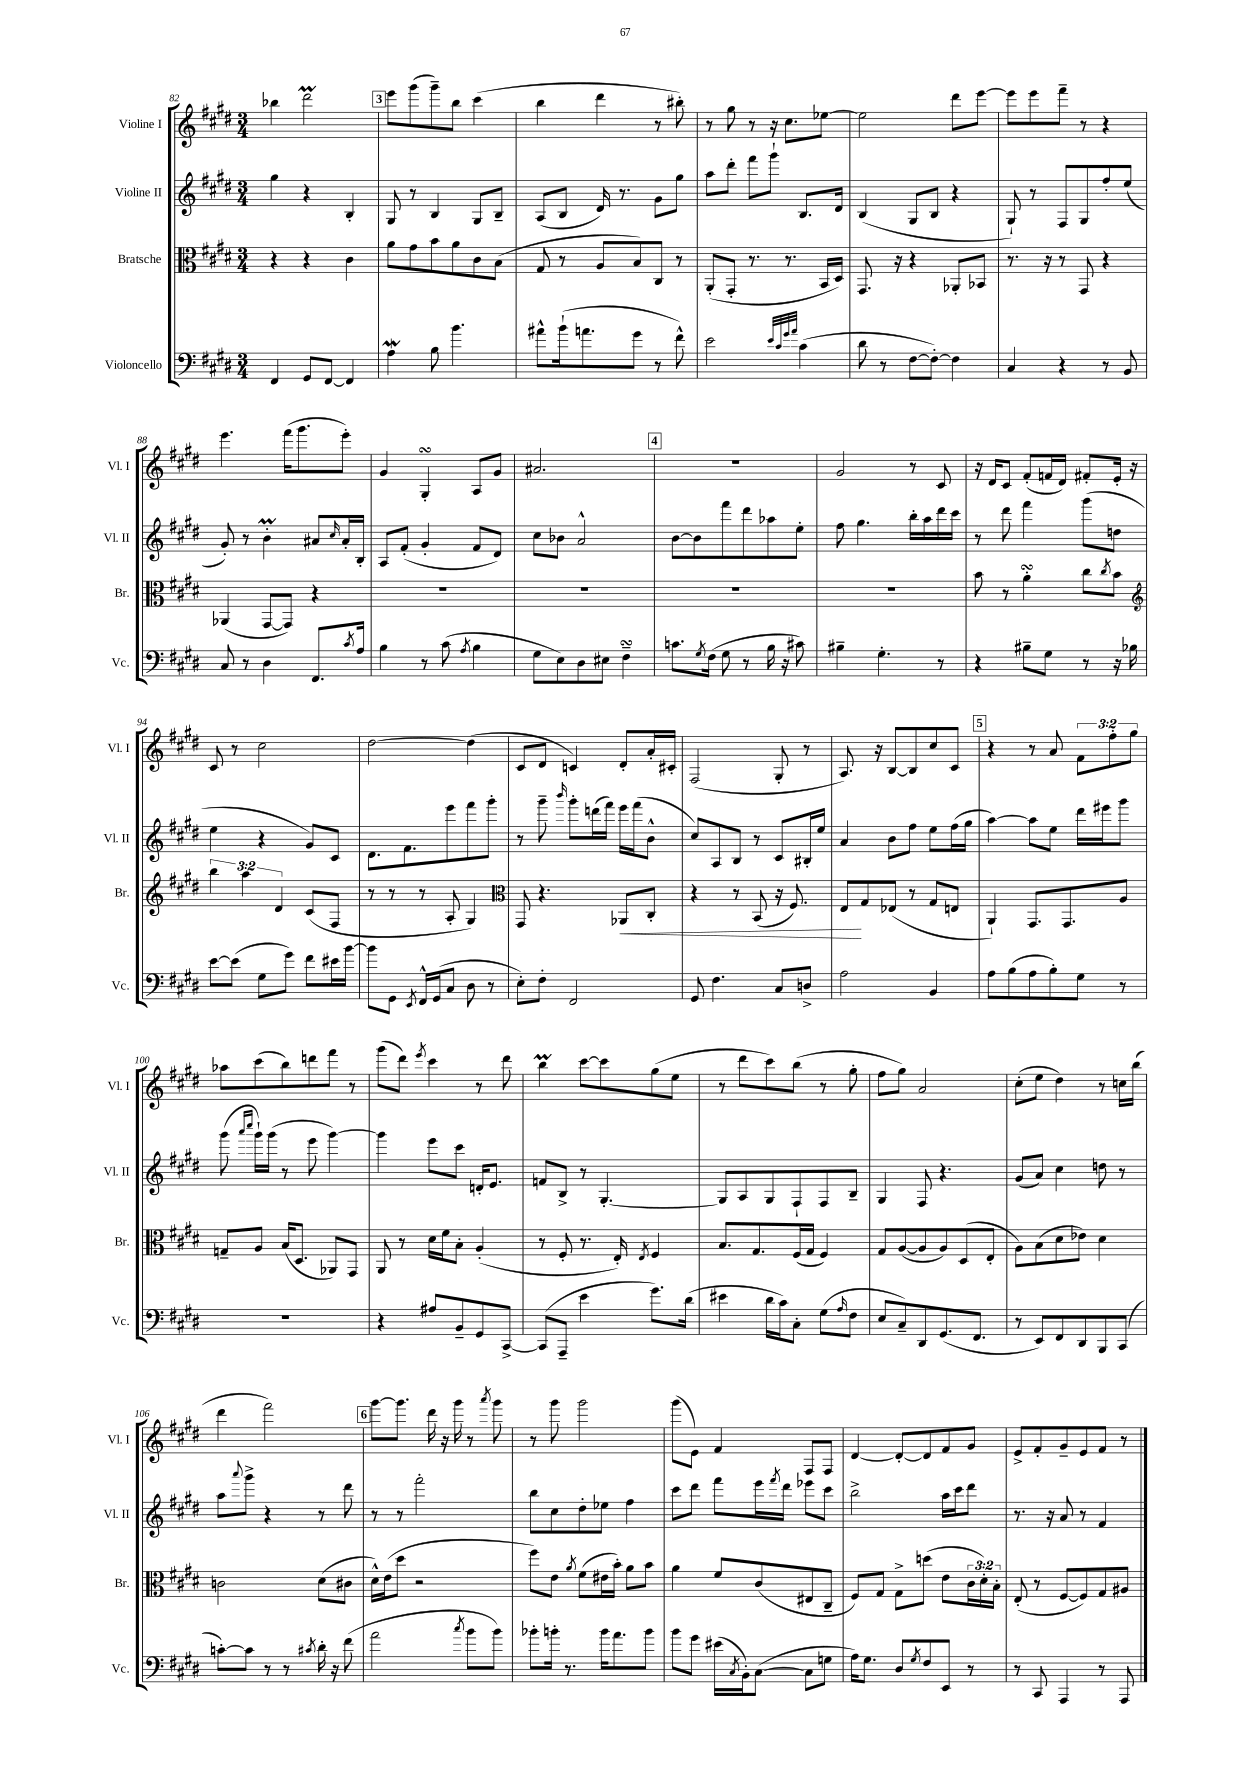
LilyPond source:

<<
\new StaffGroup <<
\new Staff = "s0" \with { instrumentName = "Violine I" shortInstrumentName = "Vl. I" } {
    \clef treble \key e \major \numericTimeSignature \time 3/4 \override Staff.TupletNumber.text = #tuplet-number::calc-fraction-text
    bes''4 dis'''2\prall |
    \mark \markup { \box "3" } e'''8 gis'''8( gis'''8--) b''8 cis'''4( |
    b''4 dis'''4 r8 bis''8-.) |
    r8 gis''8 r8 r16 cis''8. ees''8~ |
    ees''2 dis'''8 e'''8~ |
    e'''8 e'''8 fis'''8-- r8 r4 |
    e'''4. fis'''16( gis'''8. e'''8-.) |
    gis'4 gis4-.\turn a8 gis'8 |
    ais'2. |
    \mark \markup { \box "4" } R2. |
    gis'2 r8 cis'8 |
    r16 dis'16 cis'8 fis'8-.( f'16 dis'16) fis'8-. e'16-. r16 |
    cis'8 r8 cis''2 |
    dis''2~ dis''4( |
    cis'8 dis'8 c'4) dis'8-. a'16-. cis'16-. |
    fis2( gis8-. r8 |
    a8.) r16 b8~ b8 cis''8 cis'8 |
    \mark \markup { \box "5" } r4 r8 a'8 \tuplet 3/2 { fis'8 fis''8-. gis''8 } |
    aes''8 cis'''8( b''8) d'''8 fis'''8 r8 |
    gis'''8( dis'''8) \acciaccatura { e'''8 } cis'''4 r8 dis'''8 |
    b''4\prall cis'''8~ cis'''8 gis''8( e''8 |
    r8 dis'''8 cis'''8) b''8( r8 gis''8-. |
    fis''8 gis''8) a'2 |
    cis''8-.( e''8 dis''4) r8 c''16 b''16( |
    dis'''4 fis'''2) |
    \mark \markup { \box "6" } gis'''8~ gis'''8. dis'''16 r16 gis'''16 r8 \acciaccatura { a'''8 } gis'''8 |
    r8 gis'''8 gis'''2 |
    gis'''8( e'8) fis'4 fis8 fis8 |
    dis'4~ dis'8~-. dis'8 fis'8 gis'8 |
    e'8-> fis'8-. gis'8-- e'8 fis'8 r8 \bar "|." |
}
\new Staff = "s1" \with { instrumentName = "Violine II" shortInstrumentName = "Vl. II" } {
    \clef treble \key e \major \numericTimeSignature \time 3/4
    gis''4 r4 b4-. |
    \mark \markup { \box "3" } gis8 r8 b4 gis8 b8-- |
    a8( b8 dis'16) r8. gis'8 gis''8 |
    a''8 dis'''8-. fis'''8 gis'''8-! b8. dis'16 |
    b4( gis8 b8 r4 |
    gis8-!) r8 fis8 gis8 fis''8-. e''8( |
    gis'8-.) r8 b'4-.\prall ais'8 \grace { cis''16 } ais'16-. b16-. |
    a8 fis'8-.( gis'4-. fis'8 dis'8) |
    cis''8 bes'8 a'2-^ |
    \mark \markup { \box "4" } b'8~ b'8 fis'''8 dis'''8 aes''8 e''8-. |
    fis''8 gis''4. b''16-. a''16 dis'''16 cis'''16 |
    r8 dis'''8 fis'''4 gis'''8( d''8 |
    e''4 r4 gis'8) cis'8 |
    dis'8. fis'8. e'''8 fis'''8 gis'''8-. |
    r8 gis'''8-- \grace { b'''16 } gis'''8-. d'''16( fis'''16) e'''16 fis'''16( b'8-^ |
    cis''8) a8 b8 r8 cis'8 bis16-. e''16 |
    a'4 b'8 fis''8 e''8 fis''16( gis''16 |
    \mark \markup { \box "5" } a''4~) a''8 e''8 dis'''16 eis'''16 gis'''8 |
    gis'''8( \grace { a'''16 cis''''16 } gis'''16-!) gis'''16( r8 e'''8 gis'''4~) |
    gis'''4 e'''8 cis'''8 d'16-. e'8. |
    f'8 b8-> r8 gis4.~-. |
    gis8 a8 gis8 fis8-! fis8 b8-- |
    gis4 fis8 r4. |
    gis'8( a'8) cis''4 d''8 r8 |
    a''8 \appoggiatura { a'''8 } gis'''8-> r4 r8 dis'''8 |
    \mark \markup { \box "6" } r8 r8 fis'''2-. |
    b''8 cis''8 dis''8-. ees''8 fis''4 |
    cis'''8 dis'''8 fis'''8 e'''16 \acciaccatura { fis'''8 } dis'''16 ees'''8 cis'''8 |
    b''2-> a''16 cis'''16 dis'''8 |
    r8. r16 a'8 r8 fis'4 \bar "|." |
}
\new Staff = "s2" \with { instrumentName = "Bratsche" shortInstrumentName = "Br." } {
    \clef alto \key e \major \numericTimeSignature \time 3/4 \override Staff.TupletNumber.text = #tuplet-number::calc-fraction-text
    r4 r4 cis'4 |
    \mark \markup { \box "3" } a'8 gis'8 b'8 a'8 cis'8 b8( |
    gis8 r8 a8 b8) cis8 r8 |
    a,8-.( gis,8-. r8. r8. b,16 dis16) |
    gis,8. r16 r4 aes,8-. bes,8 |
    r8. r16 r8 gis,8 r4 |
    aes,4( gis,8~ gis,8) r4 |
    R2. |
    R2. |
    \mark \markup { \box "4" } R2. |
    R2. |
    b'8 r8 a'4-.\turn cis''8 \acciaccatura { cis''8 } b'8 |
    \clef treble \tuplet 3/2 { b''4 a''4 dis'4 } cis'8( fis8 |
    r8 r8 r8 a8-. gis4) |
    \clef alto gis,8 r4. aes,8\< cis8-. |
    r4 r8 b,8( r16 fis8.) |
    e8\! gis8 ees8( r8 gis8 e8 |
    \mark \markup { \box "5" } a,4-!) gis,8. gis,8. a8 |
    g8-- a8 b16( dis8. aes,8) gis,8 |
    a,8 r8 dis'16 fis'16 b8-. a4-.( |
    r8 fis8-. r8. e16-.) \acciaccatura { e8 } fis4 |
    b8. gis8. fis16( gis16 fis4) |
    gis8 a8~( a8 a8) dis8( e8-. |
    a8) b8( dis'8 ees'8) dis'4 |
    c'2 dis'8( cis'8 |
    \mark \markup { \box "6" } dis'16-^) e'16( dis''8 r2 |
    fis''8) e'8 \acciaccatura { a'8 } fis'8( eis'16 b'16-.) a'8 b'8 |
    a'4 fis'8 cis'8( eis8 cis8-- |
    fis8) gis8 gis8-> d''8( e'8 \tuplet 3/2 { cis'16 dis'16-.) b16-. } |
    e8-.( r8 fis8~ fis8) gis8 ais8 \bar "|." |
}
\new Staff = "s3" \with { instrumentName = "Violoncello" shortInstrumentName = "Vc." } {
    \clef bass \key e \major \numericTimeSignature \time 3/4
    fis,4 gis,8 fis,8~ fis,4 |
    \mark \markup { \box "3" } a4\mordent b8 b'4. |
    ais'8-^ b'16-!( a'8. gis'8 r8 fis'8-^) |
    e'2 \grace { e'32 cis'32 gis'32 a'32 } cis'4( |
    dis'8 r8 fis8~ fis8~-.) fis4 |
    cis4 r4 r8 b,8 |
    cis8 r8 dis4 fis,8. \acciaccatura { cis'8 } a16 |
    b4 r8 cis'8( \acciaccatura { a8 } b4 |
    gis8 e8) dis8 eis8 fis4--\turn |
    \mark \markup { \box "4" } c'8. \acciaccatura { gis8 } fis16( gis8 r8 b16 r16 cis'8) |
    bis4-- gis4.-. r8 |
    r4 bis8-- gis8 r8 r16 bes16 |
    e'8~ e'8( gis8 gis'8) fis'8 eis'16 b'16~ |
    b'8 gis,8 \acciaccatura { e,8 } fis,16-^ gis,16( cis8 dis8 r8 |
    e8-.) fis8-. fis,2 |
    gis,8 fis4. cis8 d8-> |
    a2 b,4 |
    \mark \markup { \box "5" } a8 b8( a8 b8-.) gis8 r8 |
    R2. |
    r4 ais8 b,8-- gis,8 cis,8~-> |
    cis,8( a,,8-- e'4 gis'8.) dis'16( |
    eis'4 dis'16 cis'16) cis8-. gis8( \grace { a16 } fis8 |
    e8 cis8--) dis,8 gis,8.( fis,8. |
    r8 e,8) fis,8 dis,8 b,,8 cis,8( |
    c'8~-.) c'8 r8 r8 \acciaccatura { cis'8 } dis'16-. r16 fis'8( |
    \mark \markup { \box "6" } a'2 \acciaccatura { cis''8 } b'8 b'8) |
    bes'8-. b'16-. r8. b'16 a'8. b'8 |
    b'8 gis'8 eis'16( \acciaccatura { cis8 } b,16-.) cis8~( cis8 g8 |
    a16) gis8. dis8 \acciaccatura { gis8 } fis8 e,8 r8 |
    r8 cis,8 a,,4 r8 a,,8 \bar "|." |
}
>>
>>
\layout { \context { \Score currentBarNumber = #82 } }
